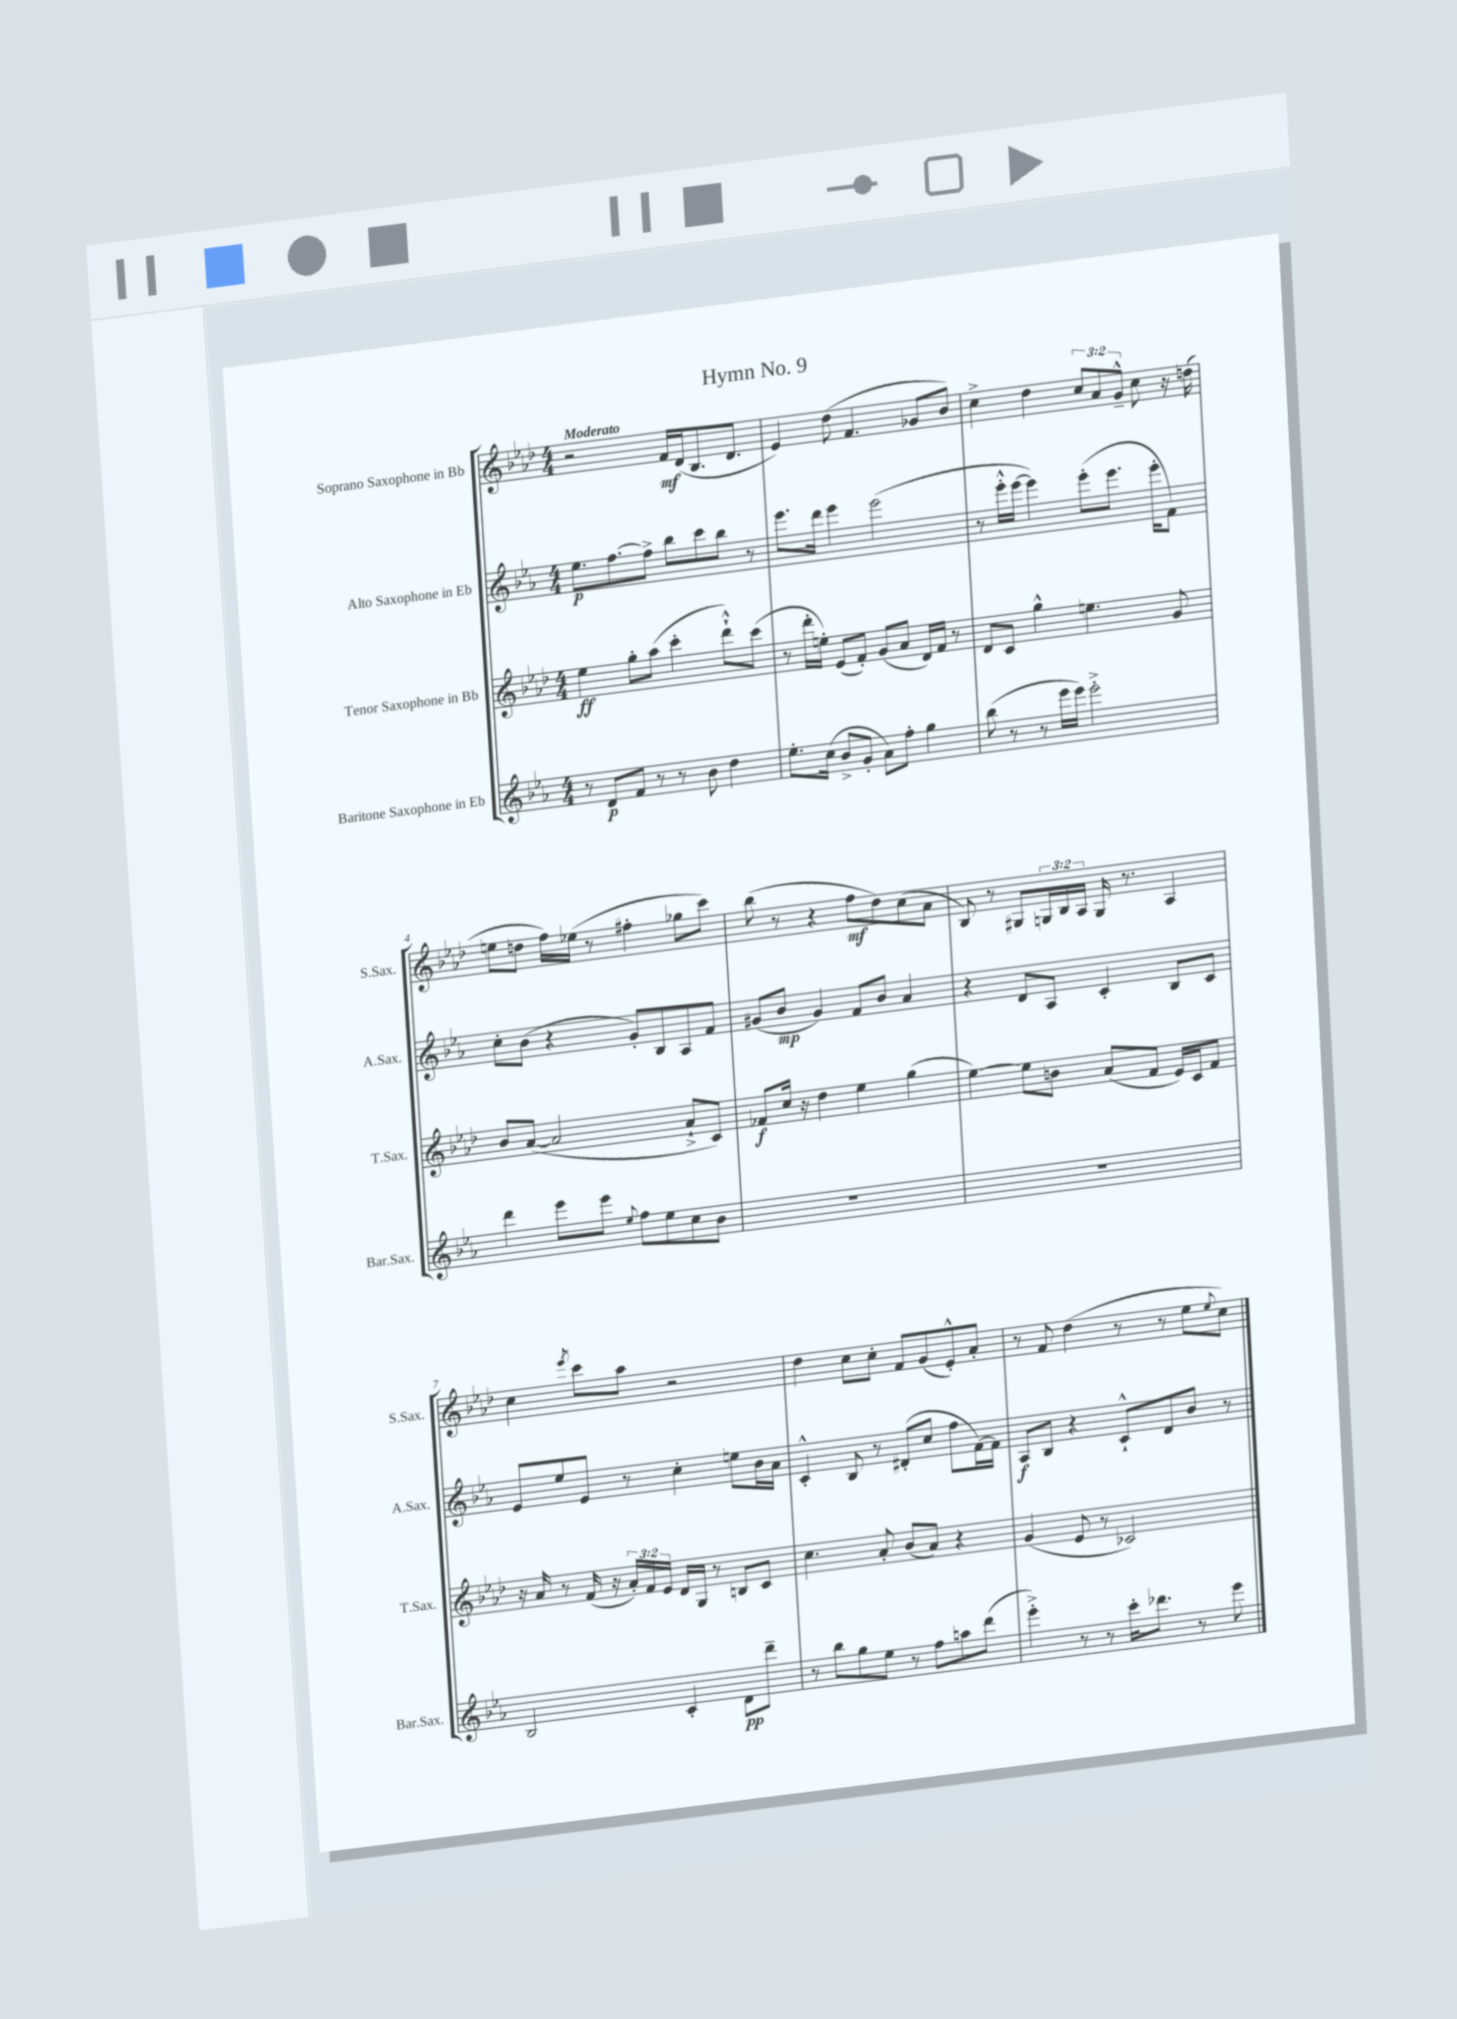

**kern	**dynam	**kern	**dynam	**kern	**dynam	**kern	**dynam
*part4	*part4	*part3	*part3	*part2	*part2	*part1	*part1
*staff4	*staff4	*staff3	*staff3	*staff2	*staff2	*staff1	*staff1
*I"Baritone Saxophone in Eb	*	*I"Tenor Saxophone in Bb	*	*I"Alto Saxophone in Eb	*	*I"Soprano Saxophone in Bb	*
*I'Bar.Sax.	*	*I'T.Sax.	*	*I'A.Sax.	*	*I'S.Sax.	*
*clefG2	*	*clefG2	*	*clefG2	*	*clefG2	*
*k[b-e-a-]	*	*k[b-e-a-d-]	*	*k[b-e-a-]	*	*k[b-e-a-d-]	*
*M4/4	*	*M4/4	*	*M4/4	*	*M4/4	*
=1	=1	=1	=1	=1	=1	=1	=1
!	!	!	!	!	!	!LO:TX:a:B:t=Moderato	!
8r	.	4ee-\	ff	8.ee-\L	p	2r	.
8d/L	p	.	.	.	.	.	.
.	.	.	.	[8.ff\	.	.	.
8f/J	.	8gg'\L	.	.	.	.	.
8r	.	(8aa-\J	.	8ff^\J]	.	.	.
8r	.	4ccc'\	.	8bb-\L	.	16f/LL	mf
.	.	.	.	.	.	(16d-/J	.
8b-\	.	.	.	8ccc\	.	8.B-/	.
4dd\	.	8ddd-`^^\L)	.	8bb-\J	.	.	.
.	.	.	.	.	.	8.d-/J	.
.	.	(8ccc\J	.	8r	.	.	.
=2	=2	=2	=2	=2	=2	=2	=2
8.ee-'\L	.	8r	.	8.eee-\L	.	4e-/)	.
.	.	16ddd-'\LL	.	.	.	.	.
(16cc\Jk	.	16een'\JJ)	.	16ddd\Jk	.	.	.
8b-^/L	.	(8e-/L	.	4eee-\	.	(8dd-\	.
8g'/J	.	8f'/J)	.	.	.	4.f/	.
8a-\L)	.	(8g/L	.	(2eee-\	.	.	.
8ff'\J	.	8a-/J	.	.	.	.	.
4gg\	.	16d-/LL)	.	.	.	8g-X/L	.
.	.	16f/JJ	.	.	.	.	.
.	.	8r	.	.	.	8b-/J)	.
=3	=3	=3	=3	=3	=3	=3	=3
(8bb-\	.	8d-/L	.	8r	.	4cc^\	.
8r	.	8c/J	.	16eee-'^^\LL	.	.	.
.	.	.	.	[16eee-\JJ	.	.	.
8r	.	4gg^^\	.	4eee-\])	.	4dd-\	.
16eee-\LL	.	.	.	.	.	.	.
16eee-\JJ)	.	.	.	.	.	.	.
2eee-'^\	.	4.een\	.	(8eee-'\L	.	12cc/L	.
.	.	.	.	.	.	12a-/	.
.	.	.	.	8.eee-\J	.	.	.
.	.	.	.	.	.	12g~^^/J	.
.	.	.	.	.	.	8cc\	.
.	.	.	.	16eee-'\KL	.	.	.
.	.	8g/	.	8f\J)	.	16r	.
.	.	.	.	.	.	(16ddn\	.
!!LO:LB:g=z
=4	=4	=4	=4	=4	=4	=4	=4
4ddd\	.	8b-/L	.	8cc'\L	.	8een\L	.
.	.	([8a-/J	.	(8b-\J	.	8ddn\J	.
8eee-\L	.	2a-/]	.	4r	.	16ff\LL)	.
.	.	.	.	.	.	(16ee-X\JJ	.
8eee-\J	.	.	.	.	.	8r	.
8qqee-/	.	.	.	.	.	.	.
8ff\L	.	.	.	8g'/L)	.	4ff#X'\	.
8ee-\	.	.	.	8B-/	.	.	.
8cc\	.	8a-`^/L	.	8A-/	.	8gg-X\L	.
8b-\J	.	8c/J)	.	8f/J	.	8ccc\J)	.
=5	=5	=5	=5	=5	=5	=5	=5
1r	.	8f-X/L	f	(8g#X/L	.	(8bb-\	.
.	.	16cc/Jk	.	8b-/J	mp	8r	.
.	.	16r	.	.	.	.	.
.	.	4dd-\	.	4g#/)	.	4r	.
.	.	4ee-\	.	8f/L	.	8ff\L	mf
.	.	.	.	8b-/J	.	8dd-\)	.
.	.	(4gg\	.	4a-/	.	(8cc\	.
.	.	.	.	.	.	8a-\J	.
=6	=6	=6	=6	=6	=6	=6	=6
1r	.	[4ee-\)	.	4r	.	8B-/)	.
.	.	.	.	.	.	8r	.
.	.	8ee-\L]	.	8d/L	.	8G#X/L	.
.	.	8bn\J	.	8A-/J	.	24Gn/L	.
.	.	.	.	.	.	24B-/	.
.	.	.	.	.	.	24A-/JJ	.
.	.	(8a-/L	.	4c'/	.	16G/	.
.	.	.	.	.	.	8.r	.
.	.	8f/J	.	.	.	.	.
.	.	16e-/LL)	.	8B-/L	.	4A-/	.
.	.	16c/J	.	.	.	.	.
.	.	8f/J	.	8c/J	.	.	.
!!LO:LB:g=z
=7	=7	=7	=7	=7	=7	=7	=7
2B-/	.	16r	.	8e-/L	.	4cc\	.
.	.	16a-/	.	.	.	.	.
.	.	8r	.	8ee-/	.	.	.
.	.	.	.	.	.	8qeee-/	.
.	.	(16f/	.	8e-/J	.	8ccc\L	.
.	.	16r	.	.	.	.	.
.	.	24a-'/LL)	.	8r	.	8aa-\J	.
.	.	24f/	.	.	.	.	.
.	.	24e-/JJ	.	.	.	.	.
4c'/	.	16d-/LL	.	4cc'\	.	2r	.
.	.	16G/JJ	.	.	.	.	.
.	.	8r	.	.	.	.	.
8d\L	pp	8Bn/L	.	8een\L	.	.	.
8ddd~\J	.	8c/J	.	16b-\L	.	.	.
.	.	.	.	16a-\JJ	.	.	.
=8	=8	=8	=8	=8	=8	=8	=8
8r	.	4.cc\	.	4c'^^/	.	4dd-\	.
8bb-\L	.	.	.	.	.	.	.
8gg\	.	.	.	8B-/	.	8cc\L	.
8ee-\J	.	8a-'/	.	8r	.	8cc'\J	.
8r	.	(8b-/L	.	(8d#X'/L	.	8f/L	.
8ff\L	.	8a-/J)	.	8cc/J	.	(8g/	.
8aan\	.	4r	.	8ff\L	.	8e-'^^/)	.
(8ddd\J	.	.	.	[16f\L)	.	8a-'/J	.
.	.	.	.	16f\JJ]	.	.	.
=9	=9	=9	=9	=9	=9	=9	=9
4eee-'^\)	.	(4g/	.	8A-/L	f	8r	.
.	.	.	.	8B-/J	.	8f/	.
8r	.	8e-/	.	4r	.	(4dd-\	.
8r	.	8r	.	.	.	.	.
16ccc'\KL	.	2c-X/)	.	8c`^^/L	.	8r	.
8.ddd-X\J	.	.	.	.	.	.	.
.	.	.	.	8d/	.	8r	.
8r	.	.	.	8b-/J	.	8ee-\L	.
.	.	.	.	.	.	8qqee-/	.
8eee-\	.	.	.	8r	.	8cc\J)	.
==	==	==	==	==	==	==	==
*-	*-	*-	*-	*-	*-	*-	*-
